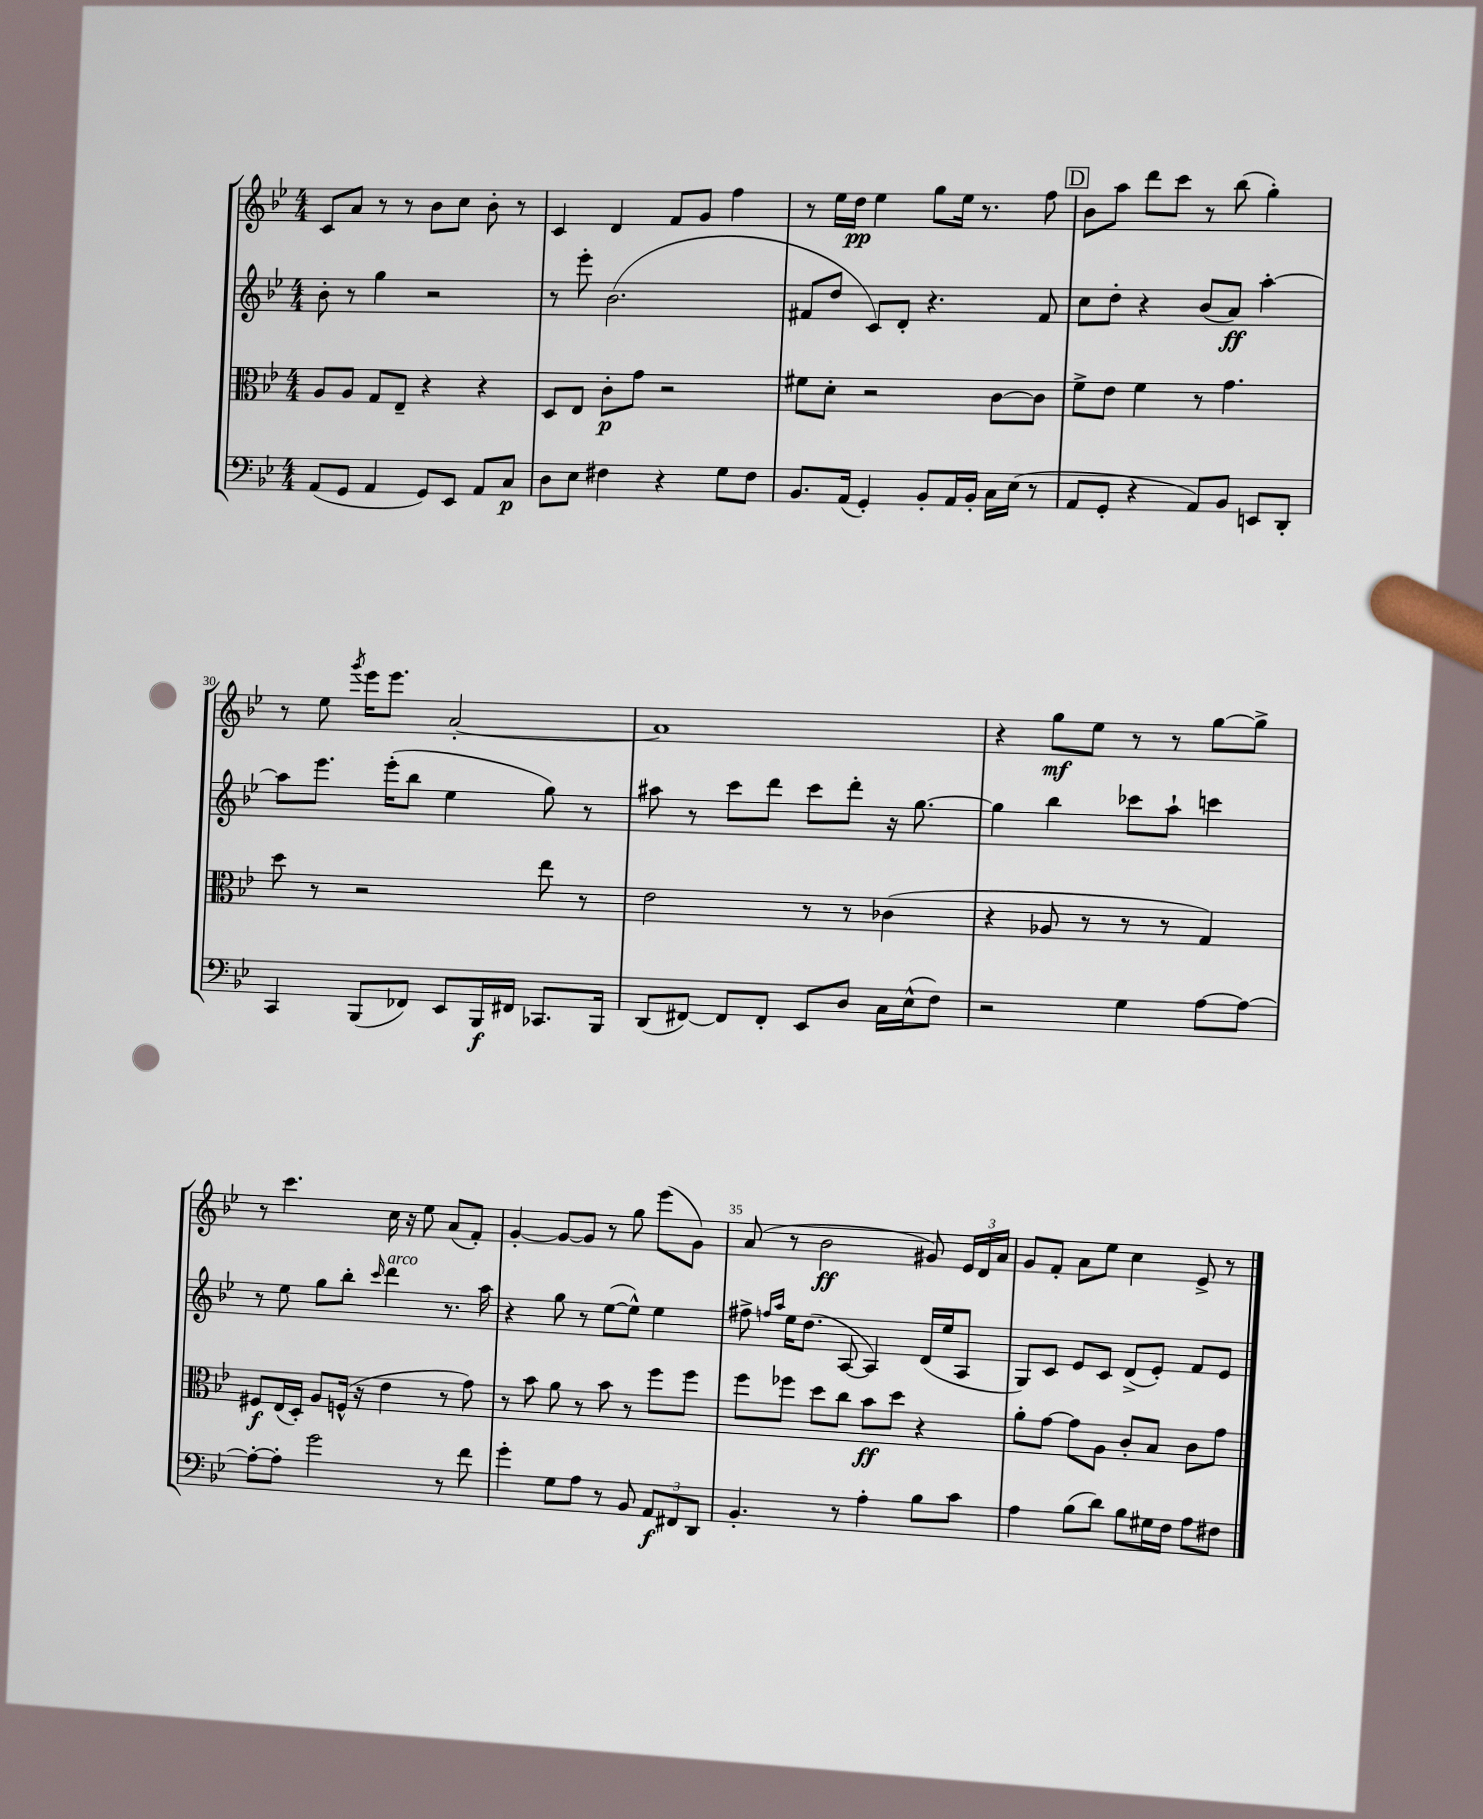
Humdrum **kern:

**kern	**kern	**kern	**kern
*staff4	*staff3	*staff2	*staff1
*clefF4	*clefC3	*clefG2	*clefG2
*k[b-e-]	*k[b-e-]	*k[b-e-]	*k[b-e-]
*M4/4	*M4/4	*M4/4	*M4/4
(8AA	8A	8b-'	8c
8GG	8A	8r	8a
4AA	8G	4gg	8r
.	8E-~	.	8r
8GG)	4r	2r	8b-
8EE-	.	.	8cc
8AA	4r	.	8b-'
8C	.	.	8r
=	=	=	=
8D	8D	8r	4c
8E-	8E-	8eee-'	.
4F#	8c'	(2.b-	4d
.	8g	.	.
4r	2r	.	8f
.	.	.	8g
8G	.	.	4ff
8F#	.	.	.
=	=	=	=
8.BB-	8f#	8f#	8r
.	8d'	8dd	16ee-
(16AA	.	.	16dd
4GG')	2r	8c)	4ee-
.	.	8d'	.
8BB-'	.	4.r	8gg
16AA	.	.	16ee-
16BB-'	.	.	8.r
16C	[8c	.	.
(16E-	.	.	.
8r	8c]	8f#	8ff
=	=	=	=
8AA	8f^	8cc	8b-
8GG'	8e-	8dd'	8aa
4r	4f	4r	8ddd
.	.	.	8ccc
8AA)	8r	(8b-	8r
8BB-	4.g	8a)	(8bb-
8EE	.	[4aa'	4gg')
8DD'	.	.	.
=	=	=	=
4CC	8dd	8aa]	8r
.	8r	8.eee-	8ee-
.	.	.	8qggg
(8BBB-	2r	.	16eee-
.	.	(16eee-'	8.eee-
8FF-)	.	8bb-	.
8EE-	.	4ee-	[2a'
16BBB-	.	.	.
16FF#	.	.	.
8.CC-	8ee-	8gg)	.
.	8r	8r	.
16BBB-	.	.	.
=	=	=	=
(8DD	2e-	8aa#	1a]
[8FF#)	.	8r	.
8FF#]	.	8ccc	.
8FF#'	.	8ddd	.
8EE-	8r	8ccc	.
8D	8r	8ddd'	.
16C	(4c-	16r	.
(16E-^^	.	[8.gg	.
8F)	.	.	.
=	=	=	=
2r	4r	4gg]	4r
.	8A-	4bb-	8gg
.	8r	.	8ee-
4G	8r	8ccc-	8r
.	8r	8aa`	8r
[8A	4G)	4ccc	[8gg
8A_	.	.	8gg^]
=	=	=	=
8A'_	8F#	8r	8r
8A']	(16E-	8ee-	4.ccc
.	16D')	.	.
2g	8A	8gg	.
.	(16F^^	8bb-'	.
.	16r	.	.
.	.	16qqccc	.
.	4e-	4ddd	16cc
.	.	.	16r
.	.	.	8ee-
8r	8r	8.r	(8a
8f	8g)	.	8f')
.	.	16aa	.
=	=	=	=
4g'	8r	4r	[4g'
.	8b-	.	.
8G	8a	8gg	8g_
8A	8r	8r	8g]
8r	8b-	([8ee-	8r
8BB-	8r	8ee-^^])	8gg
12AA	8ff	4ee-	(8eee-
12FF#	.	.	.
.	8ff	.	8g)
12DD	.	.	.
=	=	=	=
4.BB-'	8ff	8ff#^	(8a
.	.	16qqff	.
.	.	16qqaa	.
.	8ff-	16ee-	8r
.	.	(8.dd	.
.	8dd	.	2b-
8r	8cc	[8A	.
4A'	8b-	4A])	.
.	8dd	.	.
8B-	4r	(16d	8g#)
.	.	16ee-	.
8c	.	8A	24e-
.	.	.	24d
.	.	.	24a
=	=	=	=
4A	8a'	8G)	8g
.	[8g	8c	8f'
(8B-	8g]	8e-	8a
8d)	8A	8c	8ee-
8B-	8c'	(8d^	4cc
16G#	8B-	8e-')	.
16F	.	.	.
8A	8c	8f	8e-^
8F#	8g	8e-	8r
==	==	==	==
*-	*-	*-	*-
